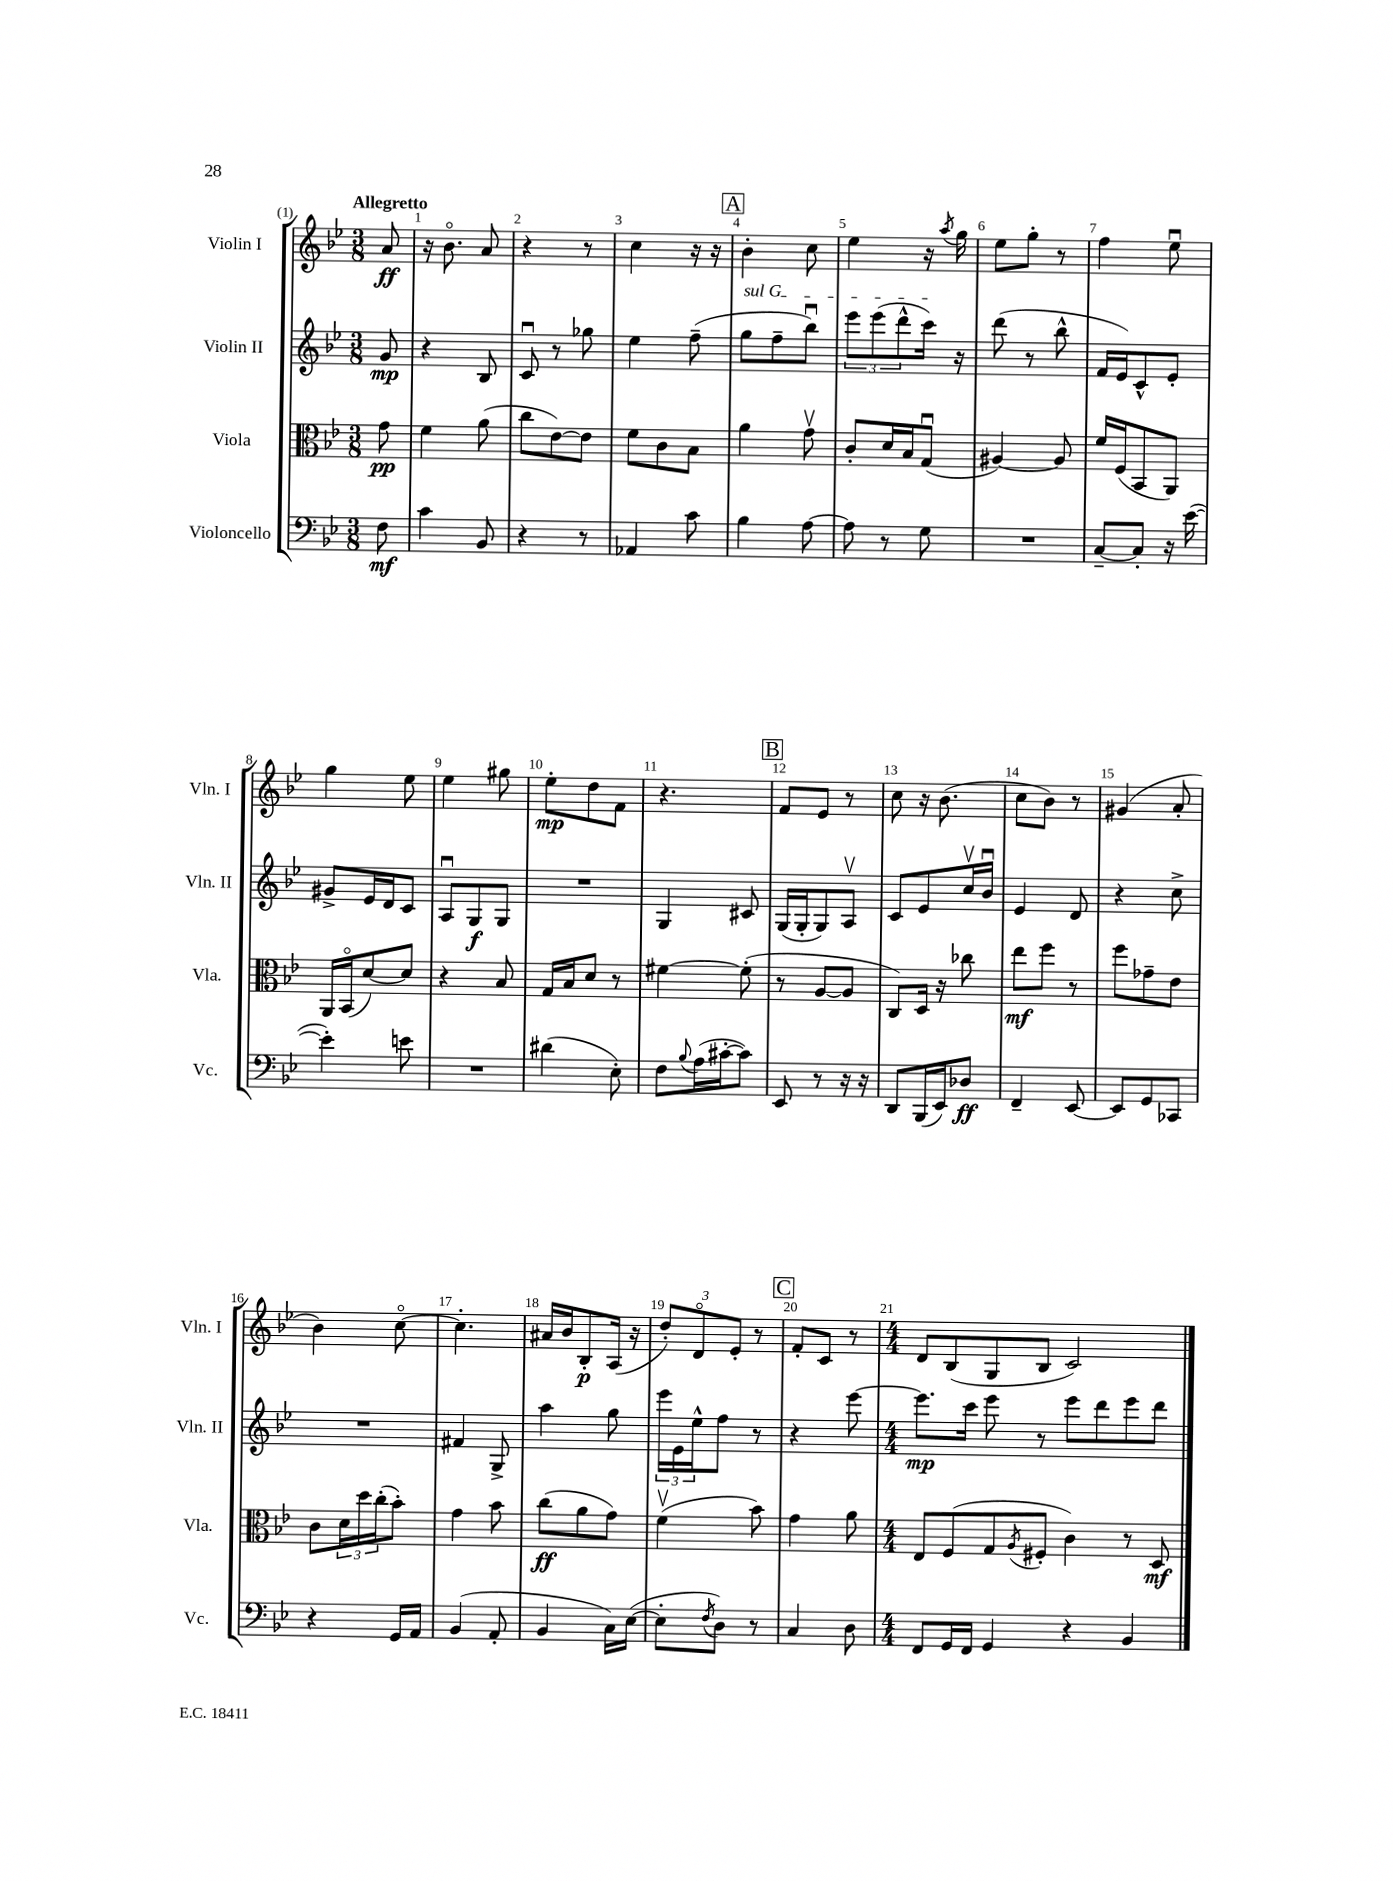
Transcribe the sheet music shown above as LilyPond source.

<<
\new StaffGroup <<
\new Staff = "s0" \with { instrumentName = "Violin I" shortInstrumentName = "Vln. I" } {
    \clef treble \key bes \major \numericTimeSignature \time 3/8 \partial 8 \tempo "Allegretto"
    a'8\ff |
    r16 bes'8.\flageolet a'8 |
    r4 r8 |
    c''4 r16 r16 |
    \mark \markup { \box "A" } bes'4-. c''8 |
    ees''4 r16 \acciaccatura { a''8 } g''16 |
    ees''8 g''8-. r8 |
    f''4 ees''8\downbow |
    g''4 ees''8 |
    ees''4 gis''8 |
    ees''8-.\mp d''8 f'8 |
    r4. |
    \mark \markup { \box "B" } f'8 ees'8 r8 |
    c''8 r16 bes'8.( |
    c''8 bes'8) r8 |
    gis'4( a'8-. |
    bes'4) c''8~\flageolet |
    c''4.-. |
    ais'16 bes'16 bes8-.\p a16( r16 |
    \tuplet 3/2 { d''8-.) d'8\flageolet ees'8-. } r8 |
    \mark \markup { \box "C" } f'8-. c'8 r8 |
    \numericTimeSignature \time 4/4 d'8 bes8( g8 bes8 c'2) \bar "|." |
}
\new Staff = "s1" \with { instrumentName = "Violin II" shortInstrumentName = "Vln. II" } {
    \clef treble \key bes \major \numericTimeSignature \time 3/8 \partial 8
    g'8\mp |
    r4 bes8 |
    c'8\downbow r8 ges''8 |
    ees''4 f''8--( |
    \mark \markup { \box "A" } \once \override TextSpanner.bound-details.left.text = \markup { \italic "sul G" } g''8\startTextSpan f''8-- bes''8\downbow) |
    \tuplet 3/2 { ees'''8 ees'''8( d'''8-^ } c'''16\stopTextSpan) r16 |
    d'''8( r8 bes''8-^ |
    f'16 ees'16) c'8-^ ees'8-. |
    gis'8-> ees'16 d'16 c'8 |
    a8\downbow g8\f g8 |
    R4. |
    g4 cis'8 |
    \mark \markup { \box "B" } g16( g16-. g8) a8\upbow |
    c'8 ees'8 c''16\upbow bes'16\downbow |
    ees'4 d'8 |
    r4 c''8-> |
    R4. |
    fis'4 g8-> |
    a''4 g''8 |
    \tuplet 3/2 { ees'''16 ees'16 ees''16-^ } f''8 r8 |
    \mark \markup { \box "C" } r4 ees'''8~ |
    \numericTimeSignature \time 4/4 ees'''8.\mp c'''16 ees'''8 r8 ees'''8 d'''8 ees'''8 d'''8 \bar "|." |
}
\new Staff = "s2" \with { instrumentName = "Viola" shortInstrumentName = "Vla." } {
    \clef alto \key bes \major \numericTimeSignature \time 3/8 \partial 8
    g'8\pp |
    f'4 a'8( |
    c''8 ees'8~) ees'8 |
    f'8 c'8 bes8 |
    \mark \markup { \box "A" } a'4 g'8\upbow |
    c'8-. d'16 bes16 g8\downbow( |
    ais4~) ais8 |
    f'16 f16( bes,8 a,8) |
    a,16 bes,16\flageolet( d'8~) d'8 |
    r4 bes8 |
    g16 bes16 d'8 r8 |
    fis'4~ fis'8-.( |
    \mark \markup { \box "B" } r8 a8~ a8 |
    c8) d16 r16 ces''8 |
    ees''8\mf f''8 r8 |
    f''8 ges'8-- ees'8 |
    c'8 \tuplet 3/2 { d'16 d''16 c''16-.( } bes'8-.) |
    g'4 bes'8 |
    c''8\ff( a'8 g'8) |
    f'4\upbow( bes'8) |
    \mark \markup { \box "C" } g'4 a'8 |
    \numericTimeSignature \time 4/4 ees8 f8( g8 \acciaccatura { a8 } fis8-. c'4) r8 d8\mf \bar "|." |
}
\new Staff = "s3" \with { instrumentName = "Violoncello" shortInstrumentName = "Vc." } {
    \clef bass \key bes \major \numericTimeSignature \time 3/8 \partial 8
    f8\mf |
    c'4 bes,8 |
    r4 r8 |
    aes,4 c'8 |
    \mark \markup { \box "A" } bes4 a8~ |
    a8 r8 g8 |
    R4. |
    c8~-- c8-. r16 ees'16~( |
    ees'4-.) e'8 |
    R4. |
    dis'4( ees8-.) |
    f8 \appoggiatura { bes8 } a16( cis'16~-. cis'8) |
    \mark \markup { \box "B" } ees,8 r8 r16 r16 |
    d,8 bes,,16( ees,16) des8\ff |
    f,4-- ees,8~ |
    ees,8 g,8 ces,8 |
    r4 g,16 a,16 |
    bes,4( a,8-. |
    bes,4 c16) ees16~( |
    ees8-. \acciaccatura { f8 } d8) r8 |
    \mark \markup { \box "C" } c4 d8 |
    \numericTimeSignature \time 4/4 f,8 g,16 f,16 g,4 r4 bes,4 \bar "|." |
}
>>
>>
\layout { \context { \Score \override BarNumber.break-visibility = ##(#f #t #t) barNumberVisibility = #all-bar-numbers-visible } }
